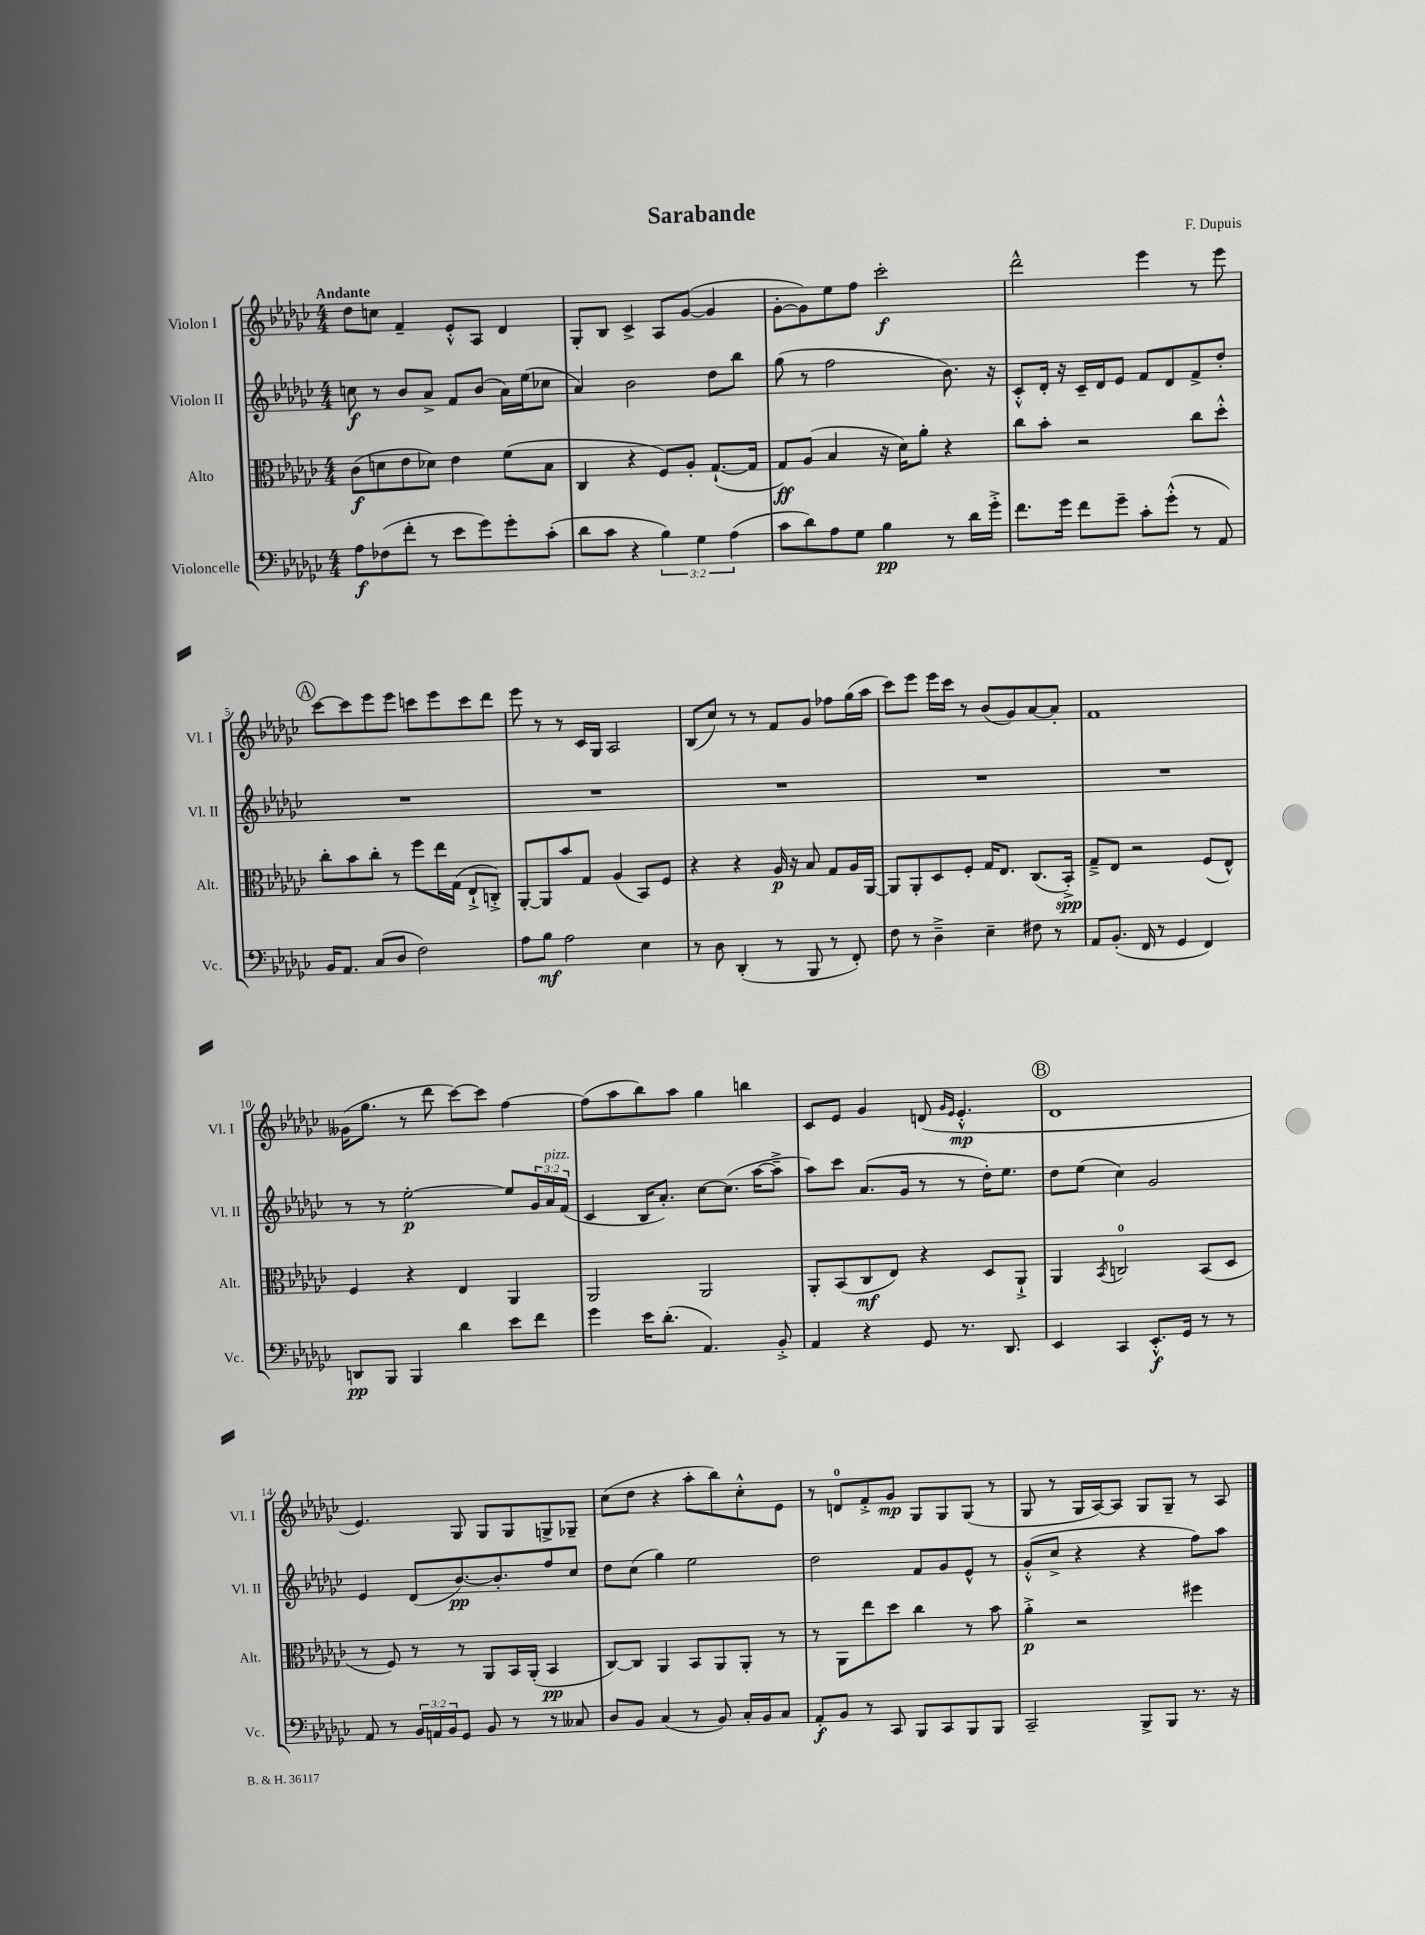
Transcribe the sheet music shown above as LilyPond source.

\header { title = "Sarabande" composer = "F. Dupuis" }
<<
\new StaffGroup <<
\new Staff = "s0" \with { instrumentName = "Violon I" shortInstrumentName = "Vl. I" } {
    \clef treble \key ges \major \numericTimeSignature \time 4/4 \tempo "Andante"
    des''8 c''8 f'4-- ees'8-.-^ aes8 des'4 |
    ges8-. bes8 ces'4-> aes8 ges'8~( ges'4 |
    ges'8~-. ges'8) ees''8 f''8 ces'''2-.\f |
    des'''2-^ ees'''4 r8 ees'''8 |
    \mark \markup { \circle "A" } ces'''8~ ces'''8 ees'''8 ees'''8 c'''8 ees'''8 c'''8 des'''8 |
    ees'''8 r8 r8 ces'16 ges16 aes2 |
    bes8( ces''8) r8 r8 f'8 ges'8 fes''8 ges''16( aes''16 |
    ces'''8) ees'''8 ees'''16 ces'''16 r8 bes'8( ges'8) aes'8~ aes'8-. |
    f'1 |
    geses'16( ges''8. r8 des'''8 ces'''8~) ces'''8 f''4~ |
    f''8( aes''8 bes''8) aes''8 ges''4 b''4 |
    ces'8 ees'8 ges'4 d'8( \grace { ges'16 ees'16 } ees'4.-.-^\mp |
    \mark \markup { \circle "B" } des'1 |
    ees'4.) ges8 ges8 ges8 g8-> ges8-- |
    ces''8( des''8 r4 aes''8-. bes''8) ces''8-.-^ ees'8 |
    r8 d'8-0 f'8-.-> ges'8\mp ges8 ges8 ges8( r8 |
    ges8 r8 ges16 aes16~) aes8 ges8 ges8-- r8 aes8 \bar "|." |
}
\new Staff = "s1" \with { instrumentName = "Violon II" shortInstrumentName = "Vl. II" } {
    \clef treble \key ges \major \numericTimeSignature \time 4/4 \override Staff.TupletNumber.text = #tuplet-number::calc-fraction-text
    c''8\f r8 bes'8 aes'8-> f'8 bes'8( aes'16) ees''16( ces''8 |
    aes'4) bes'2 des''8 bes''8 |
    ges''8( r8 f''2 bes'8.) r16 |
    ces'8-.-^ des'16-. r16 ces'16-- des'16 ees'8 f'8 des'8 f'8-> des''8-. |
    \mark \markup { \circle "A" } R1 |
    R1 |
    R1 |
    R1 |
    R1 |
    r8 r8 ees''2~-.\p ees''8 \tuplet 3/2 { ges'16 aes'16^\markup { \italic "pizz." } f'16( } |
    ces'4 bes16 aes'8.-.) ces''8~ ces''8.( aes''16~ aes''8---> |
    aes''8) ces'''8 aes'8.( ges'16 r8 r8 des''16-.) ees''8. |
    \mark \markup { \circle "B" } des''8 ees''8( ces''4) ges'2 |
    ees'4 des'8( bes'8.~\pp) bes'8.-. f''8 ces''8 |
    des''8 ces''8( ges''4) ees''2 |
    des''2 f'8 ges'8 ees'8-^ r8 |
    ges'8-.-^( ces''8-> r4 r4 f''8) aes''8 \bar "|." |
}
\new Staff = "s2" \with { instrumentName = "Alto" shortInstrumentName = "Alt." } {
    \clef alto \key ges \major \numericTimeSignature \time 4/4
    ces'8\f( d'8 ees'8 des'8) ees'4 f'8( bes8 |
    ces4 r4 f8) aes8-. ges8.~-!( ges16 |
    ges8\ff) aes8( bes4 r16 des'16) aes'8-. r4 |
    ces''8 bes'8-. r2 ces''8 des''8-.-^ |
    \mark \markup { \circle "A" } ces''8-. bes'8 ces''8-. r8 f''8 ees''16 ges16( ees8-!-> c8-.->) |
    aes,8~-. aes,8 bes'8 ges8 aes4( bes,8) f8 |
    r4 r4 aes16\p r16 bes8 ges8 aes16 aes,16~ |
    aes,8 aes,8-. des8 f8-. ges16 ees8. ces8.( bes,16-.->\spp) |
    ges8---> ees8 r2 f8( ees8-^) |
    f4 r4 ees4 aes,4 |
    aes,2 aes,2 |
    aes,8-. bes,8( ces8\mf ees8) r4 des8 aes,8-!-> |
    \mark \markup { \circle "B" } aes,4 \acciaccatura { bes,8 } c2-0 bes,8( des8 |
    r8 f8) r8 r8 aes,8 bes,16 aes,16-.( bes,4\pp |
    ces8~) ces8 aes,4 bes,8 aes,8 aes,8-. r8 |
    r8 aes,8 ees''8 des''8 ces''4 r8 bes'8 |
    aes'4-.->\p r2 fis''4 \bar "|." |
}
\new Staff = "s3" \with { instrumentName = "Violoncelle" shortInstrumentName = "Vc." } {
    \clef bass \key ges \major \numericTimeSignature \time 4/4 \override Staff.TupletNumber.text = #tuplet-number::calc-fraction-text
    aes8\f fes8( f'8-. r8 ees'8 ges'8) ges'8-. ces'8-.( |
    des'8 ces'8 r4 \tuplet 3/2 { bes4) ges4 aes4( } |
    ces'8 des'8) aes8 ges8 bes4\pp r8 des'16 ges'16-.-> |
    f'8. ges'16 f'8 ges'8-- ces'8-. ges'8-.-^( r8 aes,8) |
    \mark \markup { \circle "A" } bes,16 aes,8. ces8( des8 f2) |
    aes8 bes8\mf aes2 ees4 |
    r8 des8 des,4-.( r8 bes,,8 r8 f,8-.) |
    f8 r8 des4---> ees4-- fis8 r8 |
    aes,8 bes,8.-.( f,16 r8 ges,4 f,4) |
    d,8\pp bes,,8 bes,,4 des'4 ees'8 f'8 |
    ges'4 ees'16 des'8.-.( aes,4.) bes,8-.-> |
    aes,4 r4 ges,8 r8. des,8. |
    \mark \markup { \circle "B" } ees,4 ces,4 ees,8.-.-^\f ges,16 r8 r8 |
    aes,8 r8 \tuplet 3/2 { bes,16 a,16 bes,16 } ges,8 bes,8 r8 r8 ceses8 |
    des8 bes,8 ces4( r8 bes,8) ces16-. bes,16 ces8 |
    aes,8-.\f bes,8 r8 ces,8 bes,,8 ces,8 bes,,8 bes,,8 |
    ces,2-- bes,,8-> bes,,8 r8. r16 \bar "|." |
}
>>
>>
